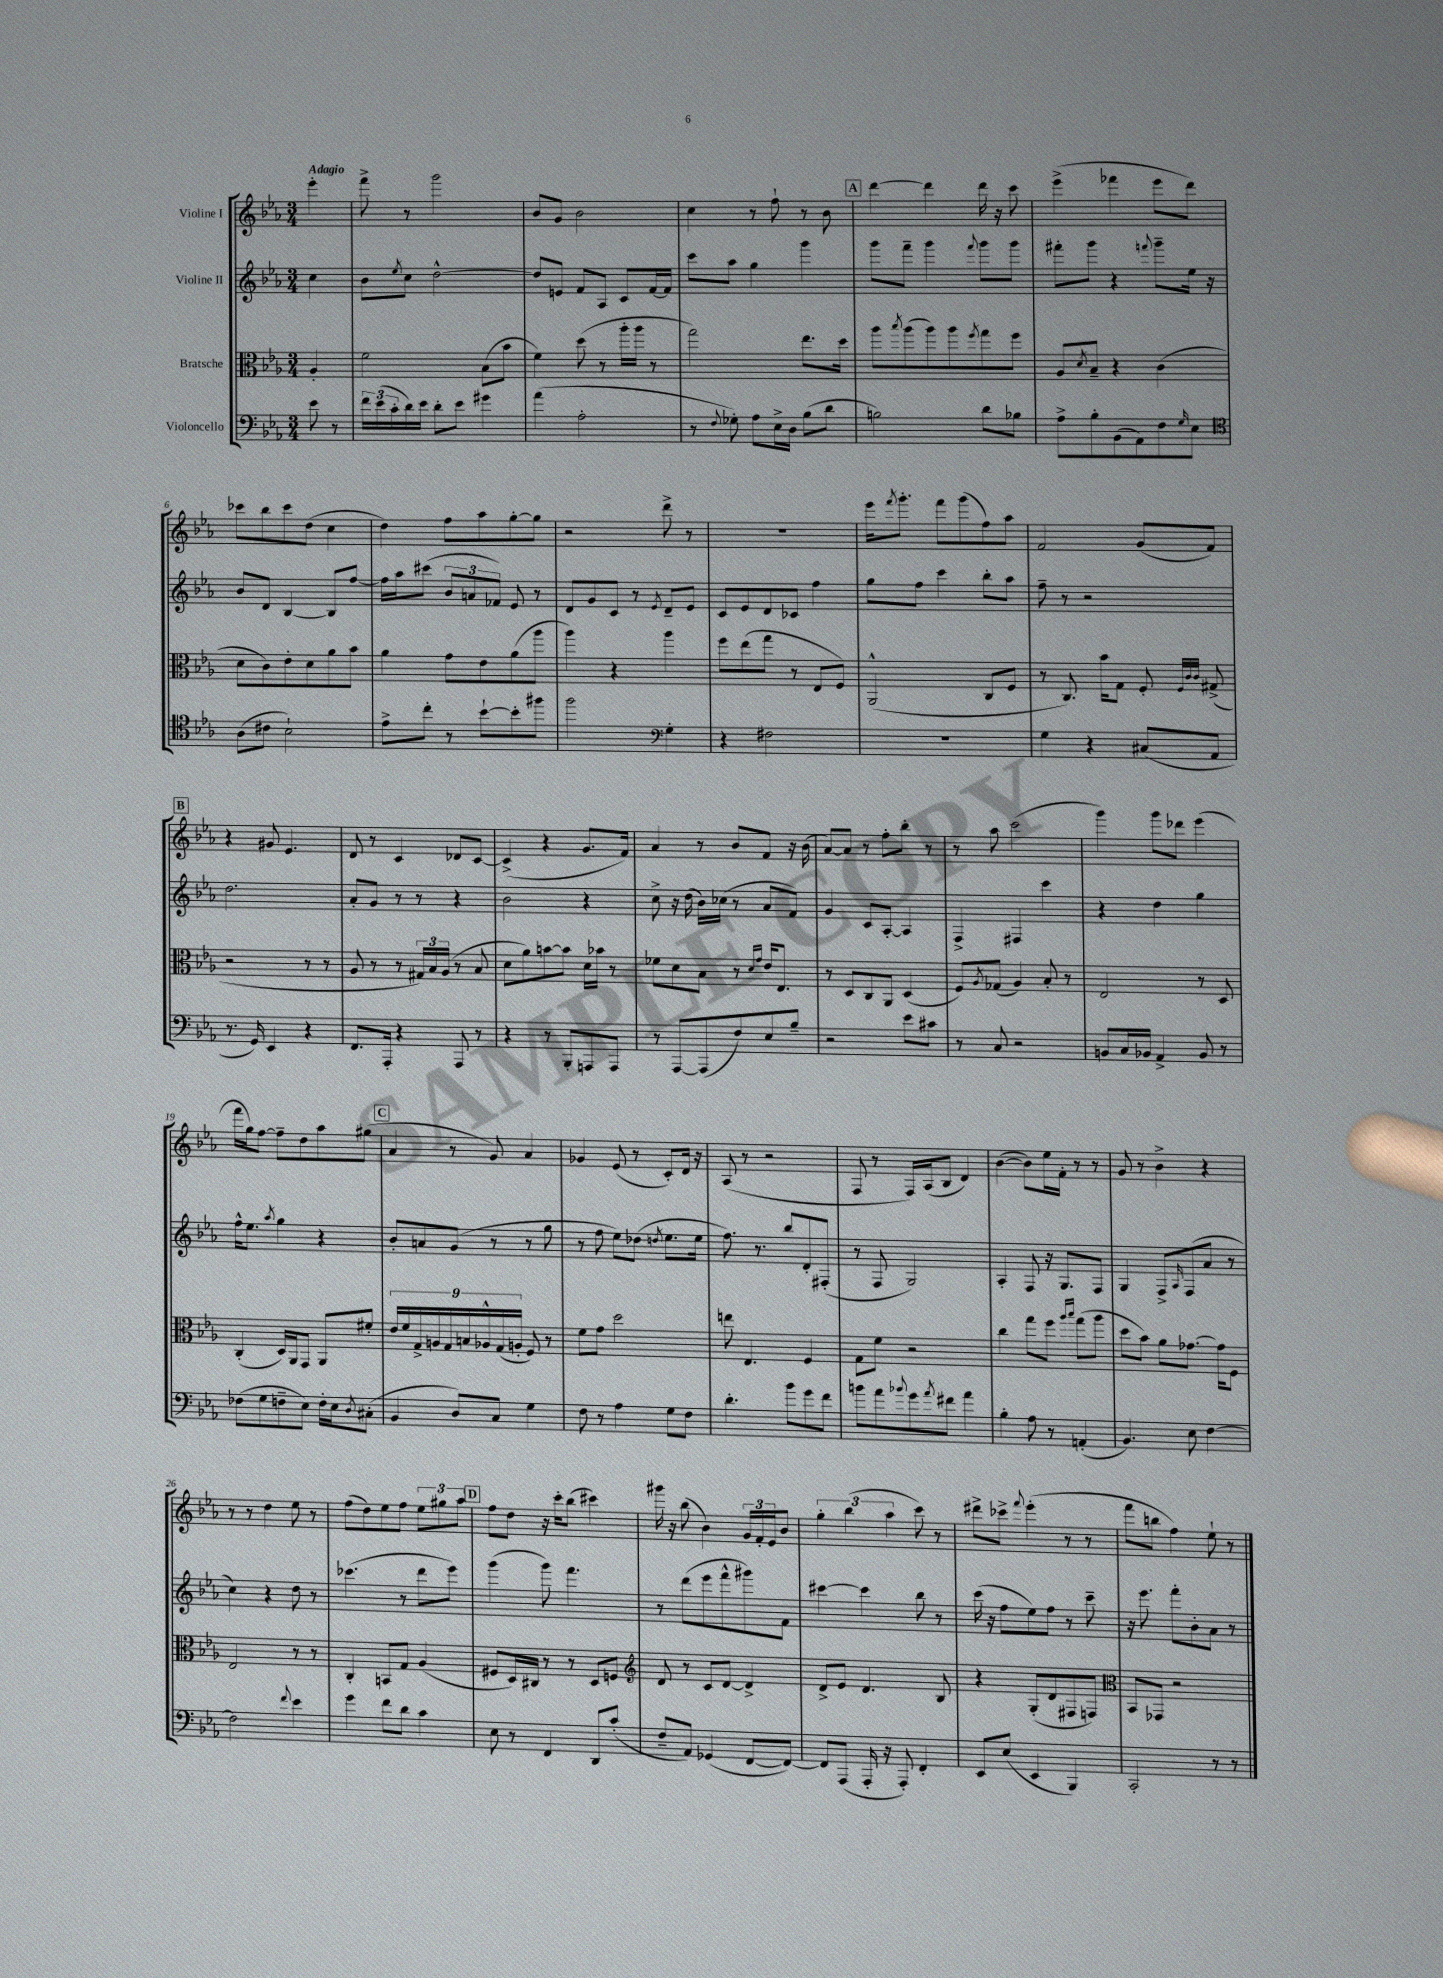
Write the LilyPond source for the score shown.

<<
\new StaffGroup <<
\new Staff = "s0" \with { instrumentName = "Violine I" } {
    \clef treble \key ees \major \numericTimeSignature \time 3/4 \partial 4 \tempo "Adagio"
    ees'''4-. |
    f'''8-> r8 g'''2 |
    bes'8 g'8 bes'2 |
    c''4 r8 f''8-! r8 bes'8 |
    \mark \markup { \box "A" } d'''4~ d'''4 d'''16 r16 c'''8 |
    ees'''4->( fes'''4 ees'''8 d'''8) |
    ces'''8 bes''8 ces'''8 d''8( c''4 |
    d''4) f''8 aes''8 g''8~-. g''8 |
    r2 d'''8-> r8 |
    R2. |
    ees'''16 \acciaccatura { f'''8 } g'''8.-. f'''8 g'''8( f''8) aes''8 |
    f'2 g'8( f'8) |
    \mark \markup { \box "B" } r4 gis'8 ees'4. |
    d'8 r8 c'4 des'8 c'8~ |
    c'4->( r4 g'8. f'16) |
    aes'4 r8 bes'8 f'8 r16 bes'16( |
    aes'8~) aes'8 r8 f''8-. bes''8-. r8 |
    r8 aes''8 c'''2( |
    g'''4) g'''8 des'''8 ees'''4( |
    f'''16 g''16) f''8~ f''8-- d''8 aes''8 gis''8( |
    \mark \markup { \box "C" } aes'4 r8 g'8) aes'4 |
    ges'4 ees'8( r8 c'8-.) d'16 r16 |
    aes8( r8 r2 |
    f8 r8 f16) aes16( bes8 d'4) |
    bes'4~( bes'8) ees''16 f'16-. r8 r8 |
    g'8 r8 bes'4-> r4 |
    r8 r8 d''4 ees''8 r8 |
    f''8( d''8) ees''8 f''8 \tuplet 3/2 { ees''8 gis''8 aes''8 } |
    \mark \markup { \box "D" } f''8 d''8 r16 c'''16-. bes''8( cis'''4) |
    gis'''16 r16 bes''8( bes'4) \tuplet 3/2 { g'16 f'16-. ees'16 } bes'8 |
    \tuplet 3/2 { g''4-. bes''4( aes''4 } c'''8) r8 |
    dis'''8-> ces'''8-> \appoggiatura { f'''8 } ees'''4-.( r8 r8 |
    f'''8 b''8 f''4) ees''8-! r8 \bar "|." |
}
\new Staff = "s1" \with { instrumentName = "Violine II" } {
    \clef treble \key ees \major \numericTimeSignature \time 3/4 \partial 4
    c''4 |
    bes'8 \acciaccatura { ees''8 } c''8 d''2~-^ |
    d''8 e'8 f'8 aes8 c'8 f'16~ f'16 |
    c'''8 aes''8 g''4 g'''4 |
    \mark \markup { \box "A" } g'''8 f'''8-- g'''4 \appoggiatura { f'''8 } g'''8 g'''8 |
    fis'''8-. g'''8 r4 \appoggiatura { f'''8 } g'''8-- ees''16 r16 |
    bes'8 d'8 bes4~ bes8 f''8~ |
    f''16 aes''16 cis'''8( \tuplet 3/2 { bes'8 a'8 fes'8) } ees'8 r8 |
    d'8 g'8 c'8 r8 \acciaccatura { ees'8 } d'8-- ees'8 |
    c'8 ees'8 d'8 ces'8 f''4 |
    g''8 f''8 c'''4 bes''8-. aes''8 |
    f''8-- r8 r2 |
    \mark \markup { \box "B" } d''2. |
    aes'8-. g'8 r8 r8 r4 |
    bes'2 r4 |
    c''8-> r16 d''16( bes'16) ces''16( r8 aes'8 f'8) |
    g'4 c'8 aes8~-. aes4 |
    f4-> fis4 c'''4 |
    r4 d''4 g''4 |
    f''16-^ ees''8. \acciaccatura { aes''8 } g''4 r4 |
    \mark \markup { \box "C" } bes'8-. a'8 g'8( r8 r8 g''8 |
    r8 f''8 ees''8) des''8( \acciaccatura { d''8 } ees''8. ees''16 |
    f''8.) r8. bes''8 d'8-. fis8-.( |
    r8 f8 g2) |
    aes4-. f8 r16 g8. f8 |
    g4 f8-> \grace { aes16 } f8( aes'8 r8 |
    c''4) r4 d''8 r8 |
    ces'''4.( r8 d'''8 ees'''8) |
    \mark \markup { \box "D" } g'''4( g'''8) f'''4. |
    r8 d'''8( ees'''8 f'''8-^ gis'''8) f'8 |
    cis'''4~ cis'''4 bes''8 r8 |
    c'''16( r16 f''8 ees''8) f''8 r8 c'''8-- |
    r16 ees'''8. f'''8-. bes'8-. aes'8 r8 \bar "|." |
}
\new Staff = "s2" \with { instrumentName = "Bratsche" } {
    \clef alto \key ees \major \numericTimeSignature \time 3/4 \partial 4
    aes4-. |
    f'2 bes8( bes'8 |
    f'4) d''8( r8 aes''16-. aes''16 r8 |
    g''2) ees''8. d''16 |
    \mark \markup { \box "A" } aes''8 \acciaccatura { bes''8 } aes''8( aes''8) aes''8 \acciaccatura { f''8 } g''8 f''8 |
    aes8 \acciaccatura { d'8 } bes8-- r4 c'4( |
    d'8 c'8) ees'8-. d'8 aes'8 bes'8 |
    aes'4 g'8 ees'8 aes'8( aes''8 |
    aes''4) r4 aes''4 |
    f''8 ees''8( g''8 r8 ees8 f8) |
    aes,2-^( c8 f8 |
    r8 c8.) bes'16 g8 f8-. \grace { f32 c'32 c'32 } gis8->( |
    \mark \markup { \box "B" } r2 r8 r8 |
    aes8 r8 r8 \tuplet 3/2 { gis16) bes16 aes16( } r8 bes8 |
    d'8 aes'8) b'8~ b'8 d'16 bes'16 r8 |
    fes'8 d'8 bes8 r8 \grace { d'16 g'16 } ees'16 ees8. |
    r8 d8 c8 aes,8 d4( |
    f8) \acciaccatura { aes8 } ges8( aes4) bes8-. r8 |
    ees2 r8 d8 |
    c4-.( d16) aes,16 g,8 aes,8 fis'8-. |
    \mark \markup { \box "C" } \tuplet 9/8 { ees'16 f'16 g16-> a16 g16 b16 aes16-^ g16( a16-. } f8) r8 |
    f'8 g'8 d''2 |
    e''8 ees4. f4 |
    g8 f'8 r2 |
    c''4 g''8 f''8 \grace { aes''16 bes''16 } g''8( aes''8 |
    d''8 bes'8) aes'8 ges'8.~ ges'16 f8 |
    ees2 r8 r8 |
    c4-. b,8 g8 aes4( |
    \mark \markup { \box "D" } fis8 d16) cis16 r8 r8 d8 f8 |
    \clef treble d'8 r8 c'8 d'8~ d'4-> |
    d'8-> ees'8 d'4. bes8 |
    r4 g8-.( d'8 fis8 f8) |
    \clef alto bes,8 ges,8 r2 \bar "|." |
}
\new Staff = "s3" \with { instrumentName = "Violoncello" } {
    \clef bass \key ees \major \numericTimeSignature \time 3/4 \partial 4
    ees'8 r8 |
    \tuplet 3/2 { f'16 ees'16( c'16-. } d'16) ees'16 d'8-. ees'8 gis'4 |
    aes'4( aes2-. |
    r8 \appoggiatura { f8 } ges8-.) aes8 ees16-> d16 bes8( d'8 |
    \mark \markup { \box "A" } b2) d'8 bes8 |
    aes8-> bes8-. bes,8( aes,8) f8 \grace { g16 } ees8 |
    \clef tenor aes8( cis'8 bes2-!) |
    ees'8-> c''8-. r8 bes'8~-! bes'8-. fis''8 |
    f''2 \clef bass g4-. |
    r4 fis2 |
    R2. |
    g4 r4 cis8( aes,8 |
    \mark \markup { \box "B" } r8. g,16) ees,4 r4 |
    f,8. aes,,16-. r4 aes,,8 r8 |
    r4 r8 bes,,8-. a,,8 a,,8 |
    r8 aes,,8~ aes,,8( f8) ees8 bes8-- |
    r2 ees'8 cis'8 |
    r8 c8 r2 |
    b,8 c16 bes,16 aes,4-> bes,8 r8 |
    fes8( g8 f8-- ees8) f16-. ees16 \acciaccatura { d8 } cis8-.( |
    \mark \markup { \box "C" } bes,4 d8) c8 g4 |
    f8 r8 aes4 g8 f8 |
    d'4.-. bes'8 g'8 f'8 |
    b'8 aes'8 \appoggiatura { bes'8 } g'8 \acciaccatura { aes'8 } fis'8 aes'4 |
    bes4-. aes8 r8 a,4-.( |
    bes,4.) ees8 f4~ |
    f2 \appoggiatura { f'8 } ees'4 |
    g'4 f'8 d'8 c'4 |
    \mark \markup { \box "D" } ees8 r8 f,4 d,8 c'8-.( |
    f8-- aes,8) ges,4( f,8~ f,8~) |
    f,8 aes,,8( aes,,16-. r16 aes,,8-.) f,4-. |
    ees,8 ees8( ees,4 bes,,4) |
    c,2-. r8 r8 \bar "|." |
}
>>
>>
